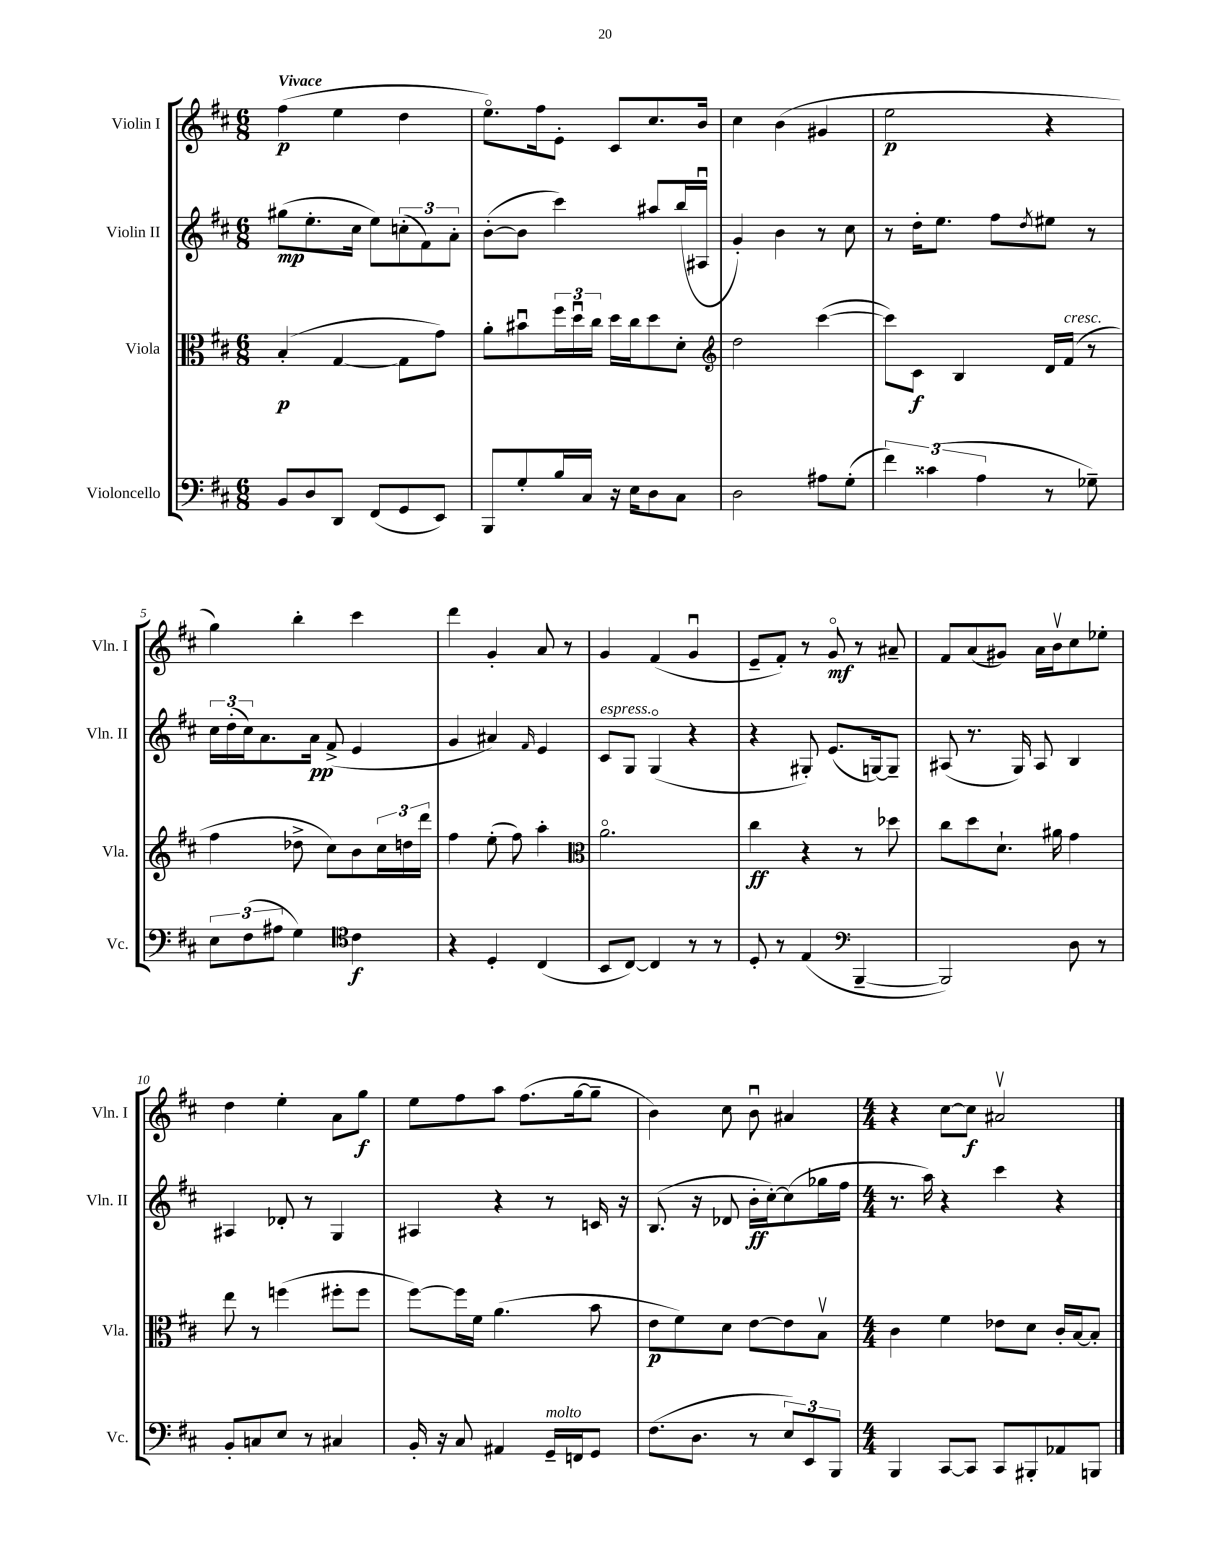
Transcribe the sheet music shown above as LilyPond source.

<<
\new StaffGroup <<
\new Staff = "s0" \with { instrumentName = "Violin I" shortInstrumentName = "Vln. I" } {
    \clef treble \key d \major \numericTimeSignature \time 6/8 \tempo "Vivace"
    fis''4\p( e''4 d''4 |
    e''8.\flageolet) fis''16 e'8-. cis'8 cis''8. b'16 |
    cis''4 b'4( gis'4 |
    e''2\p r4 |
    g''4) b''4-. cis'''4 |
    d'''4 g'4-. a'8 r8 |
    g'4 fis'4( g'4\downbow |
    e'8-- fis'8-.) r8 g'8\flageolet\mf r8 ais'8-- |
    fis'8 a'8( gis'8) a'16 b'16\upbow cis''8 ees''8-. |
    d''4 e''4-. a'8 g''8\f |
    e''8 fis''8 a''8 fis''8.( g''16~ g''8-- |
    b'4) cis''8 b'8\downbow ais'4 |
    \numericTimeSignature \time 4/4 r4 cis''8~ cis''8\f ais'2\upbow \bar "|." |
}
\new Staff = "s1" \with { instrumentName = "Violin II" shortInstrumentName = "Vln. II" } {
    \clef treble \key d \major \numericTimeSignature \time 6/8
    gis''8\mp( e''8.-. cis''16 e''8) \tuplet 3/2 { c''8-.( fis'8) a'8-. } |
    b'8~-.( b'8 cis'''4) ais''8 b''16( ais16\downbow |
    g'4-.) b'4 r8 cis''8 |
    r8 d''16-. e''8. fis''8 \acciaccatura { d''8 } eis''8 r8 |
    \tuplet 3/2 { cis''16 d''16-.( cis''16) } a'8. a'16\pp fis'8->( e'4 |
    g'4 ais'4) \grace { fis'16 } e'4 |
    cis'8^\markup { \italic "espress." } g8 g4\flageolet( r4 |
    r4 gis8-.) e'8.( g16~) g8-- |
    ais8( r8. g16) ais8 b4 |
    ais4 des'8-. r8 g4 |
    ais4 r4 r8 c'16 r16 |
    b8.( r16 des'8 b'16-.\ff cis''16~-.) cis''8( ges''16 fis''16 |
    \numericTimeSignature \time 4/4 r8. a''16) r4 cis'''4 r4 \bar "|." |
}
\new Staff = "s2" \with { instrumentName = "Viola" shortInstrumentName = "Vla." } {
    \clef alto \key d \major \numericTimeSignature \time 6/8
    b4-.\p( g4~ g8 g'8) |
    a'8-. bis'8\downbow \tuplet 3/2 { fis''16 d''16\downbow cis''16 } d''16 cis''16 d''8 d'8-. |
    \clef treble d''2 cis'''4~( |
    cis'''8) cis'8\f b4 d'16 fis'16^\markup { \italic "cresc." }( r8 |
    fis''4 des''8-> cis''8) b'8 \tuplet 3/2 { cis''16 d''16 d'''16 } |
    fis''4 e''8-.( fis''8) a''4-. |
    \clef alto a'2.\flageolet |
    cis''4\ff r4 r8 des''8 |
    cis''8 d''8 d'8.-! ais'16 g'4 |
    e''8 r8 f''4( fis''8-. fis''8 |
    fis''8~) fis''16 fis'16 a'4.( b'8 |
    e'8\p fis'8) d'8 e'8~ e'8 b8\upbow |
    \numericTimeSignature \time 4/4 cis'4 fis'4 ees'8 d'8 cis'16-. b16~ b8-. \bar "|." |
}
\new Staff = "s3" \with { instrumentName = "Violoncello" shortInstrumentName = "Vc." } {
    \clef bass \key d \major \numericTimeSignature \time 6/8
    b,8 d8 d,8 fis,8( g,8 e,8) |
    b,,8 g8-. b16 cis16 r16 e16 d8 cis8 |
    d2 ais8 g8-.( |
    \tuplet 3/2 { fis'4) cisis'4( a4 } r8 ges8--) |
    \tuplet 3/2 { e8 fis8( ais8 } g4) \clef tenor cis'4\f |
    r4 d4-. cis4( |
    b,8 cis8~) cis4 r8 r8 |
    d8-. r8 e4( \clef bass b,,4~-- |
    b,,2) d8 r8 |
    b,8-. c8 e8 r8 cis4 |
    b,16-. r16 cis8 ais,4 g,16--^\markup { \italic "molto" } f,16 g,8 |
    fis8.( d8. r8 \tuplet 3/2 { e8) e,8 b,,8 } |
    \numericTimeSignature \time 4/4 b,,4 cis,8~ cis,8 cis,8 bis,,8-. aes,8 b,,8 \bar "|." |
}
>>
>>
